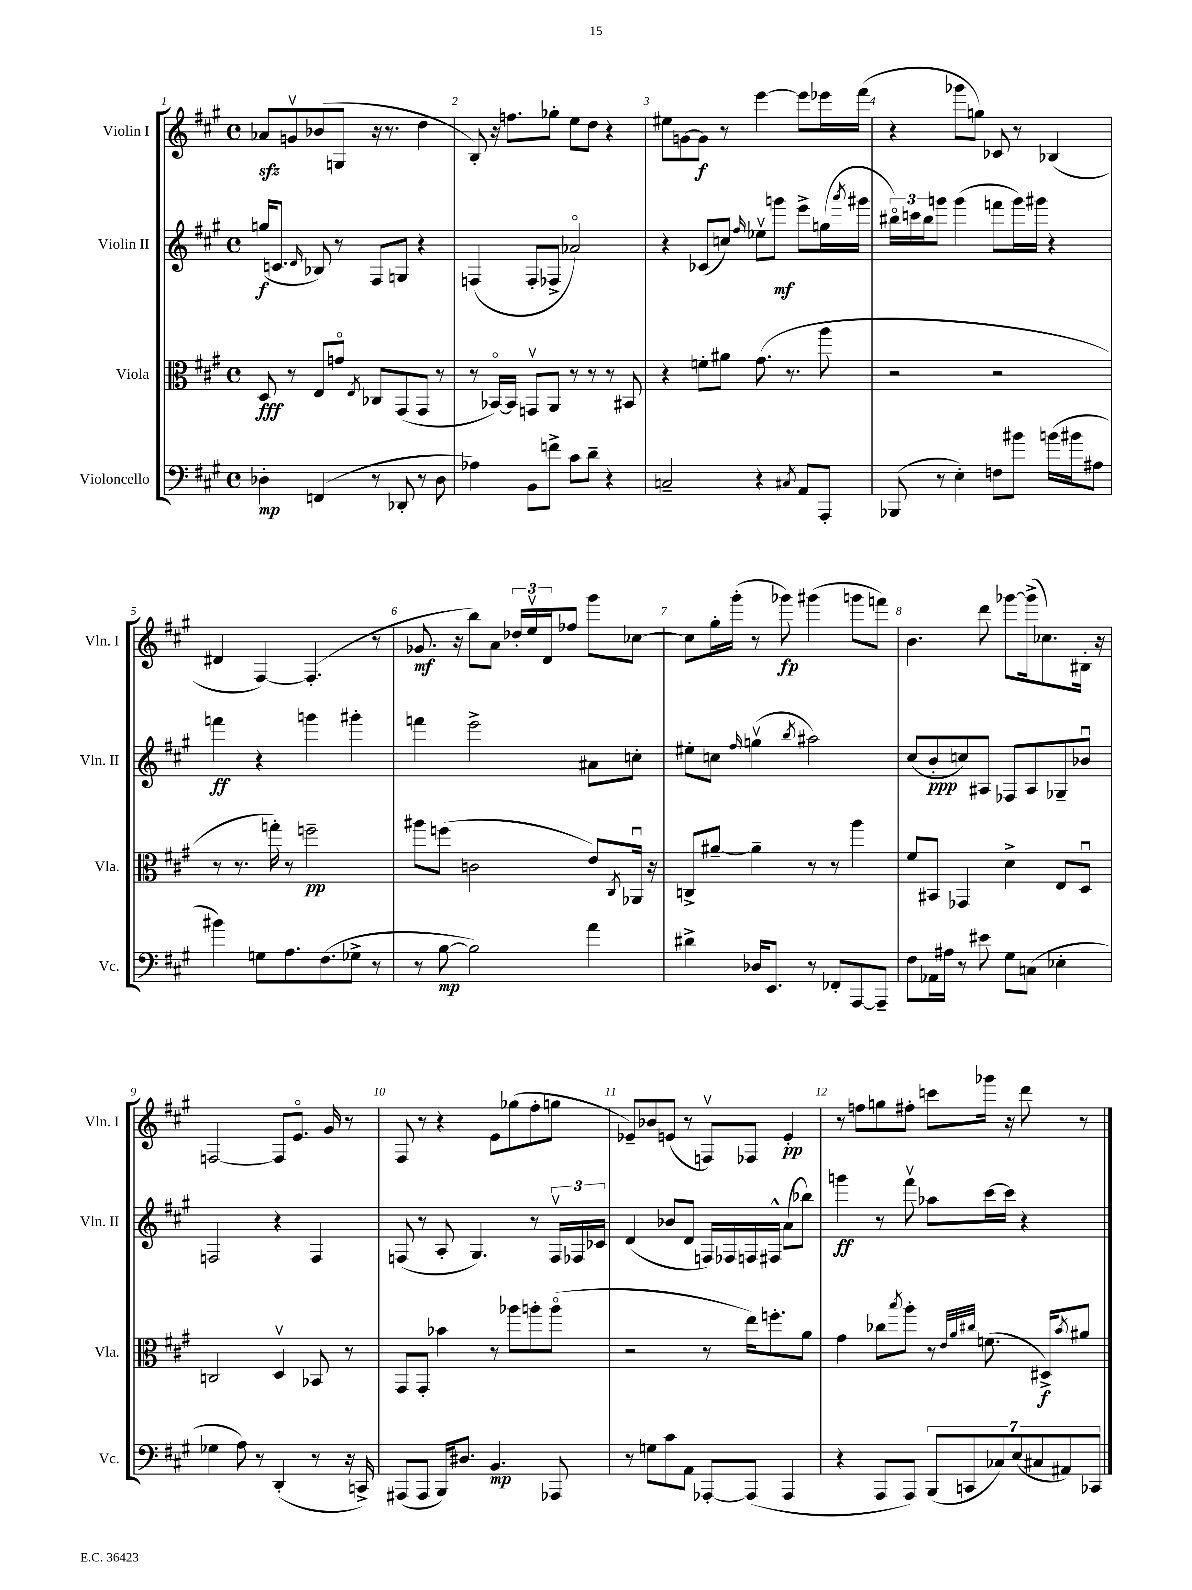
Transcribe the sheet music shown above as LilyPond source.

<<
\new StaffGroup <<
\new Staff = "s0" \with { instrumentName = "Violin I" shortInstrumentName = "Vln. I" } {
    \clef treble \key a \major \defaultTimeSignature \time 4/4
    aes'8\sfz g'8\upbow bes'8( g8 r16 r8. d''4 |
    b8-.) r16 f''8. ges''8-. e''8 d''8 r4 |
    eis''8 g'8~ g'8\f r8 e'''4~ e'''8 ees'''16 fis'''16( |
    r4 ges'''8 g''8) ces'8 r8 bes4( |
    dis'4 fis4~) fis4.-.( r8 |
    ges'8.\mf r16 b''8) a'8 \tuplet 3/2 { des''16-. e''16\upbow d'16 } fes''8 gis'''8 ces''8~ |
    ces''8 gis''16-. gis'''16-.( r8 ges'''8\fp) gis'''4( g'''8 f'''8) |
    b'4. d'''8 ges'''8~ ges'''16->( ces''8.) bis16-. r16 |
    f2~ f8 e'8.\flageolet gis'16 r8 |
    fis8 r8 r4 e'8 ges''8( fis''8-. g''8 |
    ees'8--) bes'8 e'8( r8 f8\upbow) fes8 e'4-.\pp |
    r8 f''8 g''8 fis''8-. c'''8 ges'''16 r16 d'''8 r8 \bar "|." |
}
\new Staff = "s1" \with { instrumentName = "Violin II" shortInstrumentName = "Vln. II" } {
    \clef treble \key a \major \defaultTimeSignature \time 4/4
    g''16\f( c'8. \grace { d'16 } bes8) r8 fis8 g8 r4 |
    f4( f8-. fes8-> aes'2\flageolet) |
    r4 ces'8( c''8) \grace { fis''16 } ees''8\upbow g'''8\mf e'''8-> g''16( \acciaccatura { a'''8 } gis'''16 |
    \tuplet 3/2 { bis''16\flageolet) c'''16 bis''16 } g'''8 g'''4( f'''8 g'''16) gis'''16 r4 |
    f'''4\ff r4 g'''4 gis'''4-. |
    f'''4 e'''2-> ais'8 c''8-. |
    eis''8-. c''8 \grace { fis''16 } g''4\upbow( \acciaccatura { b''8 } ais''2) |
    cis''8( b'8-.\ppp c''8) ais8 fes8 ais8 ges8-- bes'8\downbow |
    f2 r4 f4 |
    f8( r8 a8-. gis4.) r8 \tuplet 3/2 { f16\upbow fes16 ces'16 } |
    d'4( bes'8 d'8 f16) fes16 f16 fis16-^ a'8( bes''8) |
    g'''4\ff r8 fis'''8\upbow aes''8 cis'''16~ cis'''16 r4 \bar "|." |
}
\new Staff = "s2" \with { instrumentName = "Viola" shortInstrumentName = "Vla." } {
    \clef alto \key a \major \defaultTimeSignature \time 4/4
    d8\fff r8 e8 g'8\flageolet \acciaccatura { e8 } ces8 gis,8( gis,8 r8 |
    r8 bes,16~\flageolet) bes,16 g,8\upbow a,8 r8 r8 r8 bis,8 |
    r4 f'8-. ais'8 gis'8.( r8. a''8 |
    r2 r2 |
    r8 r8. g''16-.) r8 f''2--\pp |
    ais''8 f''8( c'2 e'8) \acciaccatura { cis8 } aes,16\downbow r16 |
    c8-> ais'8~-- ais'4-- r8 r8 a''4 |
    fis'8 bis,8 ges,4 d'4-> e8 d8\downbow |
    c2 d4\upbow bes,8 r8 |
    gis,8 gis,8-. bes'4 r8 aes''8 a''8-. a''8\flageolet( |
    r2 r8 e''16) f''8.-. a'8 |
    gis'4 ces''8 \acciaccatura { b''8 } a''8-. r8 \grace { e'32 a'32 cis''32 } f'8.( dis16->\f) \acciaccatura { b'8 } ais'8 \bar "|." |
}
\new Staff = "s3" \with { instrumentName = "Violoncello" shortInstrumentName = "Vc." } {
    \clef bass \key a \major \defaultTimeSignature \time 4/4
    des4-.\mp f,4( r8 des,8-. r8 des8 |
    aes4) b,8 f'8-> cis'8 d'8-- r4 |
    c2-- r4 \acciaccatura { cis8 } a,8 a,,8-. |
    bes,,8( r8 e4-.) f8 bis'8 b'16( bis'16 ais8 |
    bis'4) g8 a8. fis8.( ges8-> r8 |
    r8 b8~\mp b2) a'4 |
    dis'4-> des16 e,8. r8 fes,8-. a,,8~ a,,8-- |
    fis8 aes,16 ais16 r8 eis'8 gis8 c8( ees4-. |
    ges4 a8) r8 d,4-.( r8 r16 c,16->) |
    ais,,8( ais,,8 b,,16) dis8. b,4.\mp aes,,8 |
    r8 g8 cis'8 a,8 aes,,8~-. aes,,8( aes,,4 |
    r4 a,,8 a,,8) \tuplet 7/4 { b,,8( c,8 ces8) e8( cis8 ais,8) ces,8 } \bar "|." |
}
>>
>>
\layout { \context { \Score \override BarNumber.break-visibility = ##(#f #t #t) barNumberVisibility = #all-bar-numbers-visible } }
